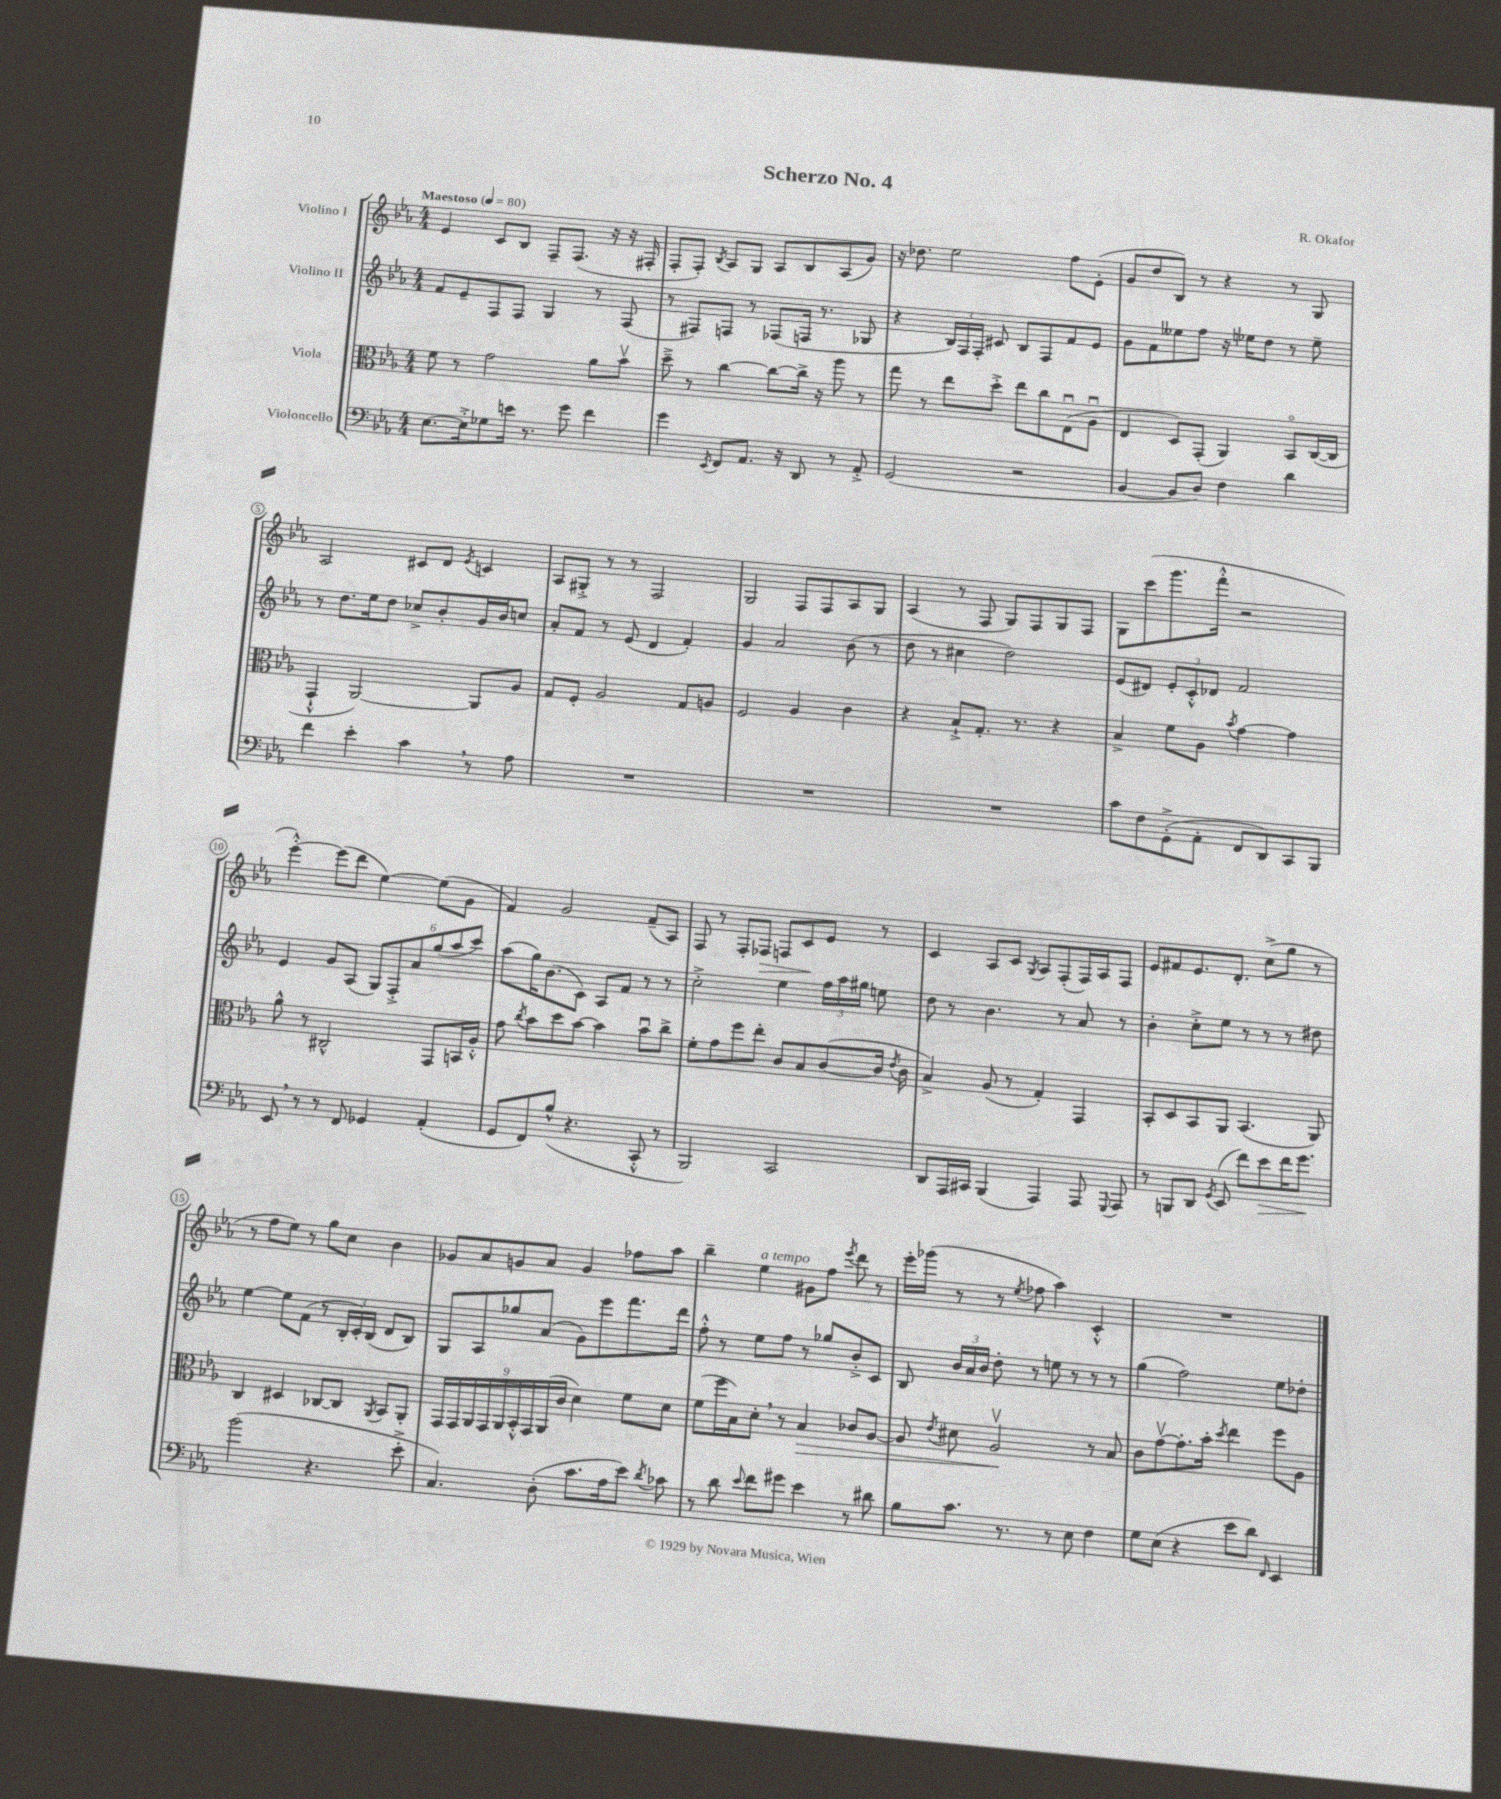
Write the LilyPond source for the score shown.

\header { title = "Scherzo No. 4" composer = "R. Okafor" }
<<
\new StaffGroup <<
\new Staff = "s0" \with { instrumentName = "Violino I" } {
    \clef treble \key ees \major \numericTimeSignature \time 4/4 \tempo "Maestoso" 4 = 80
    \autoBeamOff ees'4 c'8[ bes8] f8[-- f8.]( r16 r16 fis16-. |
    f8[-. f8]-.) \acciaccatura { bes8 } aes8[ g8] aes8[ bes8 aes8( g'8]) |
    r16 des''8. ees''2 f''8[ ees'8]-.( |
    g'8[ d''8 bes8]) r8 r4 r8 g8 |
    aes2 cis'8[ d'8] \acciaccatura { ees'8 } c'4 |
    aes8[ gis8]-.-> r8 r8 f2 |
    g2 f8[ f8 aes8 g8] |
    aes4( r8 f8 g8[) f8 g8 f8] |
    g8[ c'''8( g'''8. f'''16]-.-^ r2 |
    ees'''4~-.-^) ees'''8[( d'''8] ees''4~) ees''8[( g'8] |
    f'4) g'2 f'8[--( aes8]) |
    f8 r8 f8[-. fes8]\> f8[ c'8\! ees'8] r8 |
    c'4 aes8[ c'8] \acciaccatura { g8 } aes8[ f8-.( f16) aes16 f8] |
    ees'8[ fis'8 ees'8. d'8.]-. c''8[->( g''8] r8 |
    r8 f''8[ ees''8]) r8 g''8[ c''8] bes'4 |
    ges'8[ aes'8 g'8 aes'8] g'4 fes''8[ aes''8] |
    bes''4-- ees''4^\markup { \italic "a tempo" } gis'8[ f''8] \acciaccatura { ees'''8 } d'''8 r8 |
    ees'''16[-. ges'''16]( r8 r8 \acciaccatura { ees''8 } fes''8 aes''4) c'4-.-^ |
    R1 \bar "|." |
}
\new Staff = "s1" \with { instrumentName = "Violino II" } {
    \clef treble \key ees \major \numericTimeSignature \time 4/4
    \autoBeamOff f'8[ ees'8-- f8 f8] g4 r8 f8( |
    r8 fis8[) f8] r8 fes8[( f16] r8. ges8 |
    r4 \tuplet 3/2 { bes16[) f16 f16]-. } cis'8 bes8[ f8 f'8 ees'8] |
    g'8[ f'8 eeses''8 f''8] r16 ees''16[ d''8] r8 ees''8-- |
    r8 d''8.[ ees''16 d''8] ces''8[-> bes'8-. g'16 bes'16 c''8] |
    aes'8[-. f'8] r8 ees'8( d'4 f'4-.) |
    g'4 aes'2 bes'8( r8 |
    d''8 r8 cis''4 d''2) |
    ees'8[( dis'8]) \tuplet 3/2 { ees'8[-. c'8-.-^ des'8] } f'2 |
    ees'4 g'8[ aes8]( \tuplet 6/4 { g8[) f8-.-> aes'8 g''8( aes''8 c'''8]) } |
    aes''8[( g''16) bes'8.( c'8]) aes8[ f'8] r8 r8 |
    c''2-.-> ees''4 \tuplet 3/2 { f''16[ aes''16 gis''16] } e''8 |
    d''8 r8 bes'4. r8 aes'8 r8 |
    bes'4-. c''8[-.-> ees''8] r8 r8 r8 dis''8 |
    ees''4~ ees''8[ f'8]( r8 \tuplet 3/2 { bes16[-. c'16-.) bes16]( } d'8[ bes8]) |
    g8[ aes8 ges''8 aes'8]( g'8[) ees'''8 f'''8. d'''16] |
    f''8-.-^ r8 ees''8[ f''8] r8 ges''8[ bes'8-.-> c'8] |
    bes8 \tuplet 3/2 { bes'16[ aes'16 bes'16] } d''8-. r8 e''8 r8 r8 r8 |
    g''4( f''2) ees''8[ des''8]-. \bar "|." |
}
\new Staff = "s2" \with { instrumentName = "Viola" } {
    \clef alto \key ees \major \numericTimeSignature \time 4/4
    \autoBeamOff f'8 r8 g'2 aes'8[ bes'8]\upbow |
    d''8---> r8 c''4~ c''8[~ c''16]-> r16 aes''8 r8 |
    g''8 r8 ees''8[ d''8]-.-> ees''8[ c''8 ees8\downbow( aes8]\downbow |
    ees4 d8[) g,8]-.( aes,4) bes,8[\flageolet c16~( c16] |
    g,4-!-^ aes,2~) aes,8[ aes8] |
    g8[ f8]-. aes2 g8[ a8] |
    f2 aes4 c'4 |
    r4 bes8[-!-> g8.]-. r8. r4 |
    bes4-> f'8[ aes8] \acciaccatura { bes'8 } g'4~ g'4 |
    aes'8-^ r8 cis2-^ g,8[ b,16 aes16]-.-^ |
    g'8 \acciaccatura { c''8 } bes'8[ d''8 bes'8]~ bes'4 bes'8[\downbow c''8]-> |
    f'8[-. g'8 f''8 ees''8]-. c'8[ bes8 c'8~( c'16] \acciaccatura { ees'8 } c'16 |
    bes4->) aes8( r8 g4-.) g,4 |
    bes,8[-. d8 bes,8 aes,8] bes,4.( aes,8) |
    c4 dis4 ces8[~ ces8] \acciaccatura { aes,8 } bes,8[ aes,8]-. |
    \tuplet 9/8 { g,16[ g,16 aes,16 g,16 aes,16 bes,16-.-^ g,16 aes,16( c'16] } d'4) f'8[ d'8] |
    f'8[( f''16 bes16) d'8]-. \breathe r8 bes4\> ces'8[ aes8]~ |
    aes8 \acciaccatura { ees'8 } dis'8 aes2\upbow\! r8 bes8 |
    c'8[ g'8~\upbow g'8.-. bes'16]-. \acciaccatura { d''8 } ees''4 f''8[ aes8] \bar "|." |
}
\new Staff = "s3" \with { instrumentName = "Violoncello" } {
    \clef bass \key ees \major \numericTimeSignature \time 4/4
    \autoBeamOff ees8.[~ ees16-.-> ges8 e'16] r8. g'8 f'4 |
    g'4 \acciaccatura { ees,8 } f,8[ aes,8.] r16 d,8 r8 aes,8-.-> |
    g,2( r2 |
    bes,4~ bes,8[ d8]) f4 d'4 |
    f'4 ees'4-. c'4 \breathe r8 aes8 |
    R1 |
    R1 |
    R1 |
    c'8[ f8 g,8-.->( aes,8]-. f,8[ d,8) c,8 bes,,8] |
    ees,8 \breathe r8 r8 f,8 ges,4 aes,4-.( |
    g,8[ f,8) bes8]-^( r4. c,8-.-^ r8 |
    bes,,2) c,2 |
    d,8[ aes,,16 cis,16] bes,,4( aes,,4) aes,,8 \appoggiatura { g,,8 } aes,,8 |
    r8 b,,8[ d,8] \acciaccatura { g,8 } ees,8( f'8[) ees'8\> f'16 g'8.]\! |
    bes'2( r4. ees'8-.-> |
    c4.) d8-.( c'8.[ aes16 ees'8]) \acciaccatura { d'8 } ces'8 |
    r8 d'8 \appoggiatura { ees'8 } f'8[ gis'8] ees'4 r8 dis'8 |
    bes8[ c'8.] r8. r8 ees8 f4 |
    g8[ ees8]( r4 ees'8[ d'8]) \grace { f,16 } ees,4 \bar "|." |
}
>>
>>
\layout { \context { \Score \override BarNumber.stencil = #(make-stencil-circler 0.1 0.3 ly:text-interface::print) } }
